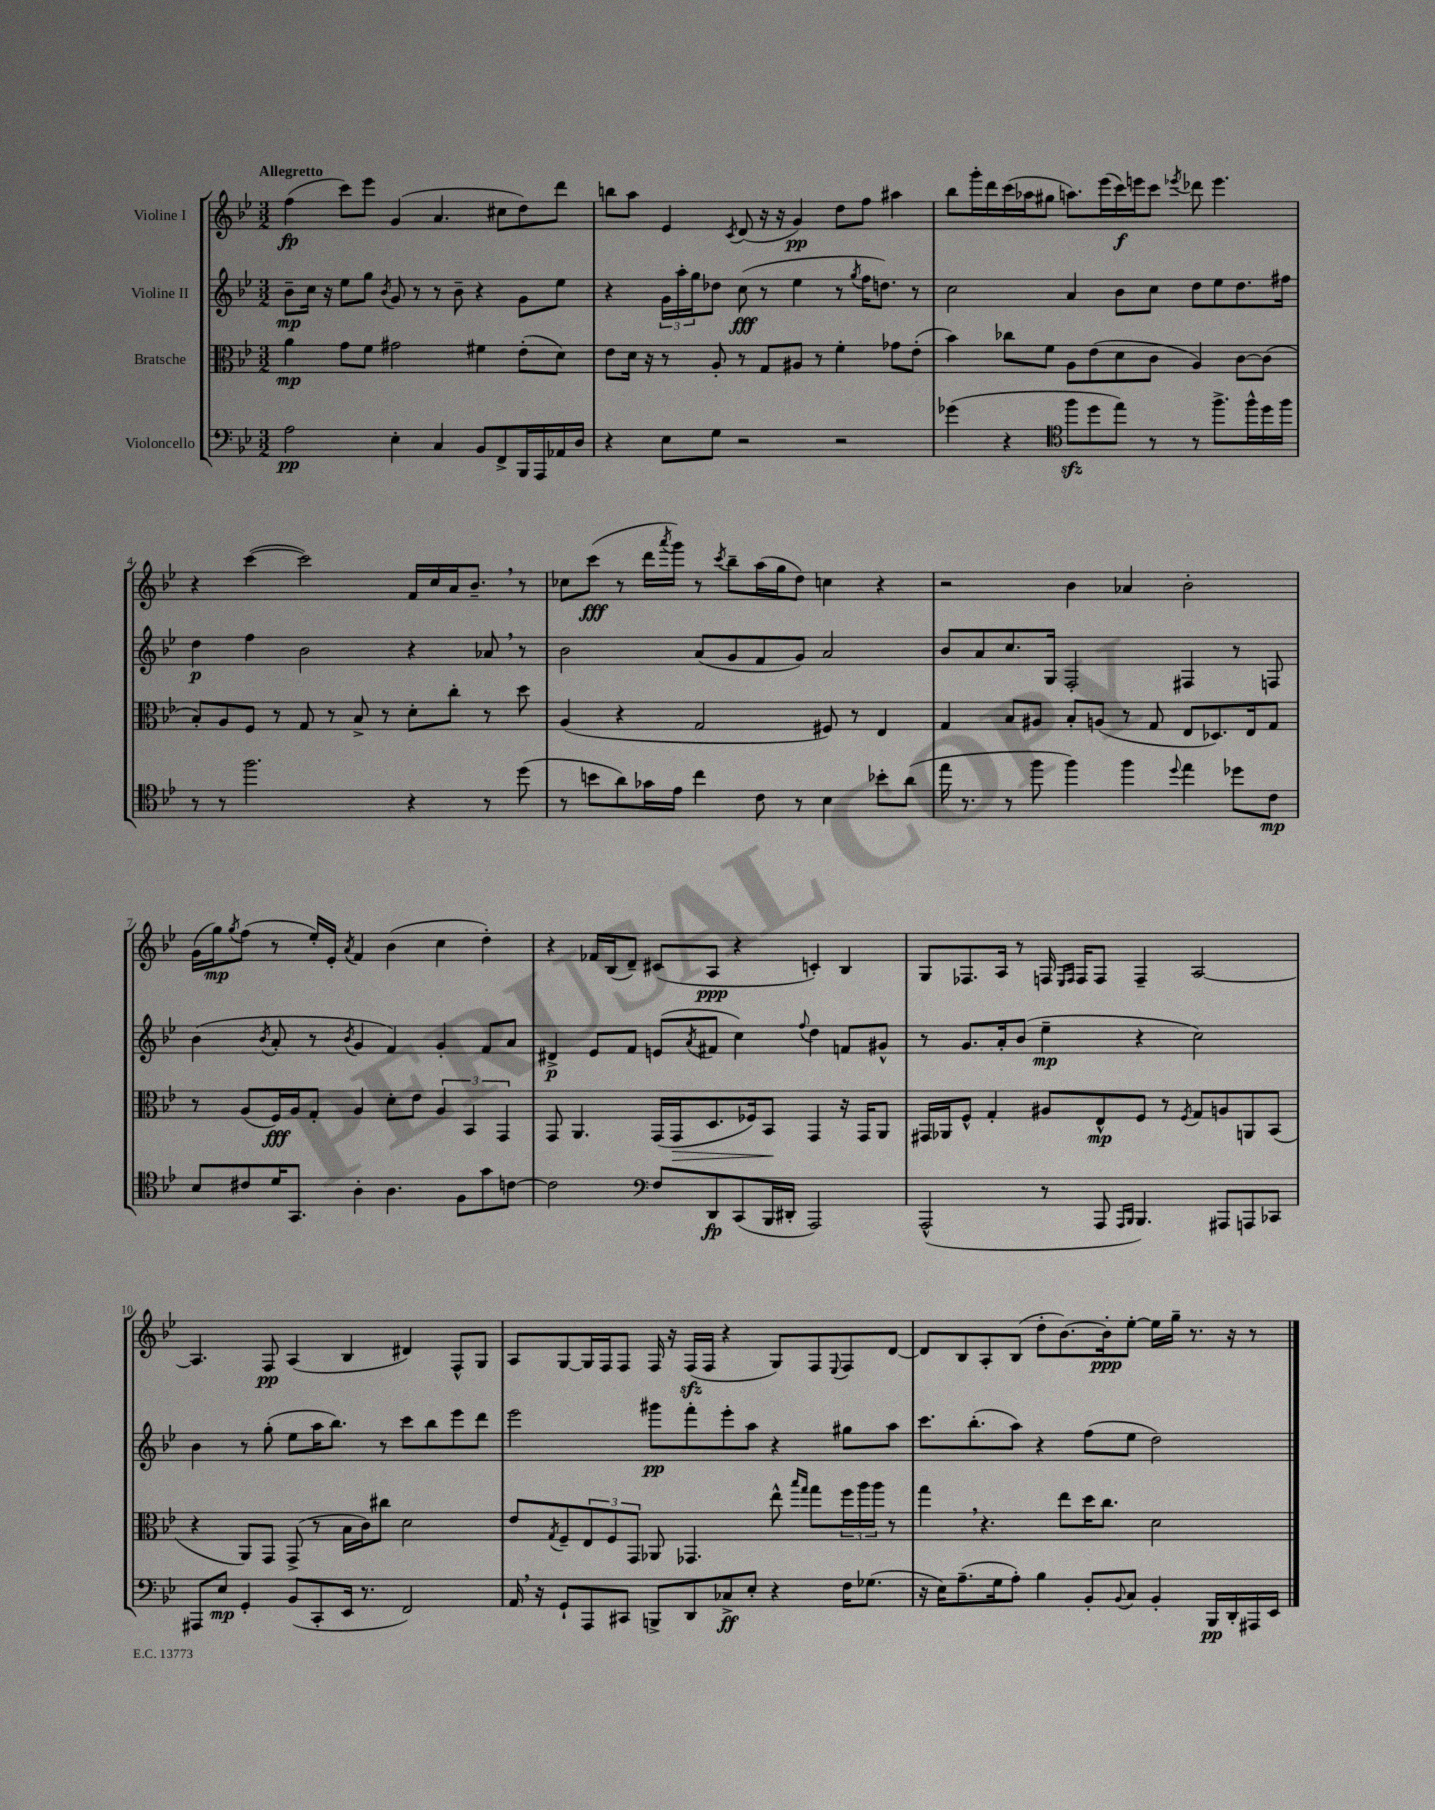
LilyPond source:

<<
\new StaffGroup <<
\new Staff = "s0" \with { instrumentName = "Violine I" } {
    \clef treble \key bes \major \numericTimeSignature \time 3/2 \tempo "Allegretto"
    f''4\fp( c'''8) ees'''8 g'4( a'4. cis''8 d''8) d'''8 |
    b''8 a''8 ees'4 \acciaccatura { c'8 } d'8( r16 r16 g'4\pp) d''8 f''8 ais''4 |
    bes''8 g'''16-. d'''16 c'''16( aes''16 gis''8 a''8.) ees'''16( c'''16\f) e'''16 c'''8 \acciaccatura { ees'''8 } des'''8 ees'''4. |
    r4 c'''4~( c'''2) f'16 c''16 a'16 bes'8.-- \breathe r8 |
    ces''8 c'''8\fff( r8 d'''16 \acciaccatura { a'''8 } g'''16) r8 \acciaccatura { c'''8 } bes''8-- a''16( g''16 d''8) c''4 r4 |
    r2 bes'4 aes'4 bes'2-. |
    g'16( g''16\mp) \acciaccatura { g''8 } f''8( r8 ees''16-.) ees'16-. \acciaccatura { a'8 } f'4 bes'4( c''4 d''4-.) |
    r4 fes'16 bes16( d'8--) cis'8( a8\ppp r4 c'4-.) bes4 |
    g8 fes8. a16 r8 f16 \grace { ees16 f16 } f16 f8 f4-- a2~ |
    a4. f8\pp a4( bes4 dis'4) f8-^ g8 |
    a8 g8~ g16 f16 f8 f16 r16 f16\sfz( f16 r4 g8) f8 \appoggiatura { ees8 } f8 d'8~ |
    d'8 bes8 a8-. bes8( d''8-. bes'8.~) bes'16-.\ppp ees''8~-. ees''16 g''16-- r8. r16 r8 \bar "|." |
}
\new Staff = "s1" \with { instrumentName = "Violine II" } {
    \clef treble \key bes \major \numericTimeSignature \time 3/2
    bes'8--\mp c''16 r16 ees''8 g''8 \acciaccatura { bes'8 } g'8 r8 r8 bes'8-- r4 g'8 ees''8 |
    r4 \tuplet 3/2 { g'16 a''16-. g''16 } des''8 c''8\fff( r8 ees''4 r8 \acciaccatura { g''8 } f''16 d''8.) r8 |
    c''2 a'4 bes'8 c''8 d''8 ees''8 d''8. fis''16 |
    d''4\p f''4 bes'2 r4 aes'8 \breathe r8 |
    bes'2 a'8( g'8 f'8 g'8) a'2 |
    bes'8 a'8 c''8. g16 f2-. fis4 r8 f8 |
    bes'4( \acciaccatura { bes'8 } a'8-. r8 \acciaccatura { bes'8 } g'4 f'4) g'4-. f'8 a'8 |
    dis'4->\p ees'8 f'8 e'8( \acciaccatura { a'8 } fis'8 c''4) \appoggiatura { f''8 } d''4 f'8 gis'8-^ |
    r8 g'8. a'16-. bes'8( ees''4--\mp r4 c''2) |
    bes'4 r8 g''8-.( ees''8 a''16 bes''8.) r8 c'''8 bes''8 ees'''8 d'''8 |
    ees'''2 gis'''8\pp f'''8-. ees'''8-. a''8 r4 gis''8 a''8 |
    c'''8. bes''8.-.( a''8) r4 f''8( ees''8 d''2) \bar "|." |
}
\new Staff = "s2" \with { instrumentName = "Bratsche" } {
    \clef alto \key bes \major \numericTimeSignature \time 3/2
    a'4\mp g'8 f'8 gis'2 fis'4 ees'8-.( d'8) |
    ees'8 d'16 r16 r8 a8-. r8 g8 ais8 r8 f'4-. ges'8 ees'8-.( |
    bes'4) ces''8 f'8 a8 ees'8( d'8 c'8 a4) c'8~ c'8( |
    bes8-.) a8 f8 r8 g8 r8 bes8-> r8 d'8-. c''8-. r8 d''8 |
    a4( r4 g2 fis8) r8 ees4 |
    g4 bes8 ais8 bes8-. a8( r8 g8 ees8 des8.) ees16 g8 |
    r8 a8( f16\fff) a16 g8-. a4 d'8-. ees'8 \tuplet 3/2 { a4 bes,4 g,4 } |
    g,8 a,4. g,16( g,16\> d8. fes16) bes,8\! g,4 r16 g,16 a,8 |
    gis,16 aes,16 f8-^ g4-. ais8 ees8-^\mp f8 r8 \acciaccatura { f8 } g8 a8 a,8 bes,8( |
    r4 a,8) g,8 g,8->( r8 bes16 c'16) cis''8 d'2 |
    ees'8 \acciaccatura { g8 } f8-- \tuplet 3/2 { ees8 f8 g,8 } aes,8 ges,4. ees''8-^ \grace { bes''16 g''16 } g''8 \tuplet 3/2 { f''16 a''16 a''16 } r8 |
    g''4 \breathe r4. ees''8 d''16 c''8. d'2 \bar "|." |
}
\new Staff = "s3" \with { instrumentName = "Violoncello" } {
    \clef bass \key bes \major \numericTimeSignature \time 3/2
    a2\pp ees4-. c4 bes,8 f,8-> bes,,16 a,,16 aes,16 d16 |
    r4 ees8 g8 r2 r2 |
    ges'4( r4 \clef tenor f''8\sfz d''8 ees''8) r8 r8 f''8.-> f''16-^ d''16 f''16 |
    r8 r8 f''2. r4 r8 d''8( |
    r8 b'8 a'8) ges'16 ees'16 c''4 c'8 r8 bes4 bes'8-. a'8( |
    ees''16 r8. r8 f''8 f''4) f''4 \appoggiatura { d''8 } ees''4 des''8 c'8\mp |
    bes8 cis'8 d'16 g,8. a4-. a4. f8 g'8 c'8~ |
    c'2 \clef bass f8 d,8\fp c,8( bes,,16 dis,16-. a,,2) |
    a,,2-^( r8 a,,8 \grace { a,,16 bes,,16 } bes,,4.) ais,,8 a,,8 ces,8 |
    ais,,8 ees8\mp g,4-. bes,8( c,8-. ees,16 r8. f,2) |
    a,16 \breathe r16 g,8-! a,,8 cis,8 b,,8-> d,8 ces8->\ff ees8-. r4 f16 ges8.( |
    r16 ees16) a8.--( g16 a8-.) bes4 bes,8-. \appoggiatura { bes,8 } c8 bes,4-. bes,,16\pp d,16-. ais,,16 ees,16 \bar "|." |
}
>>
>>
